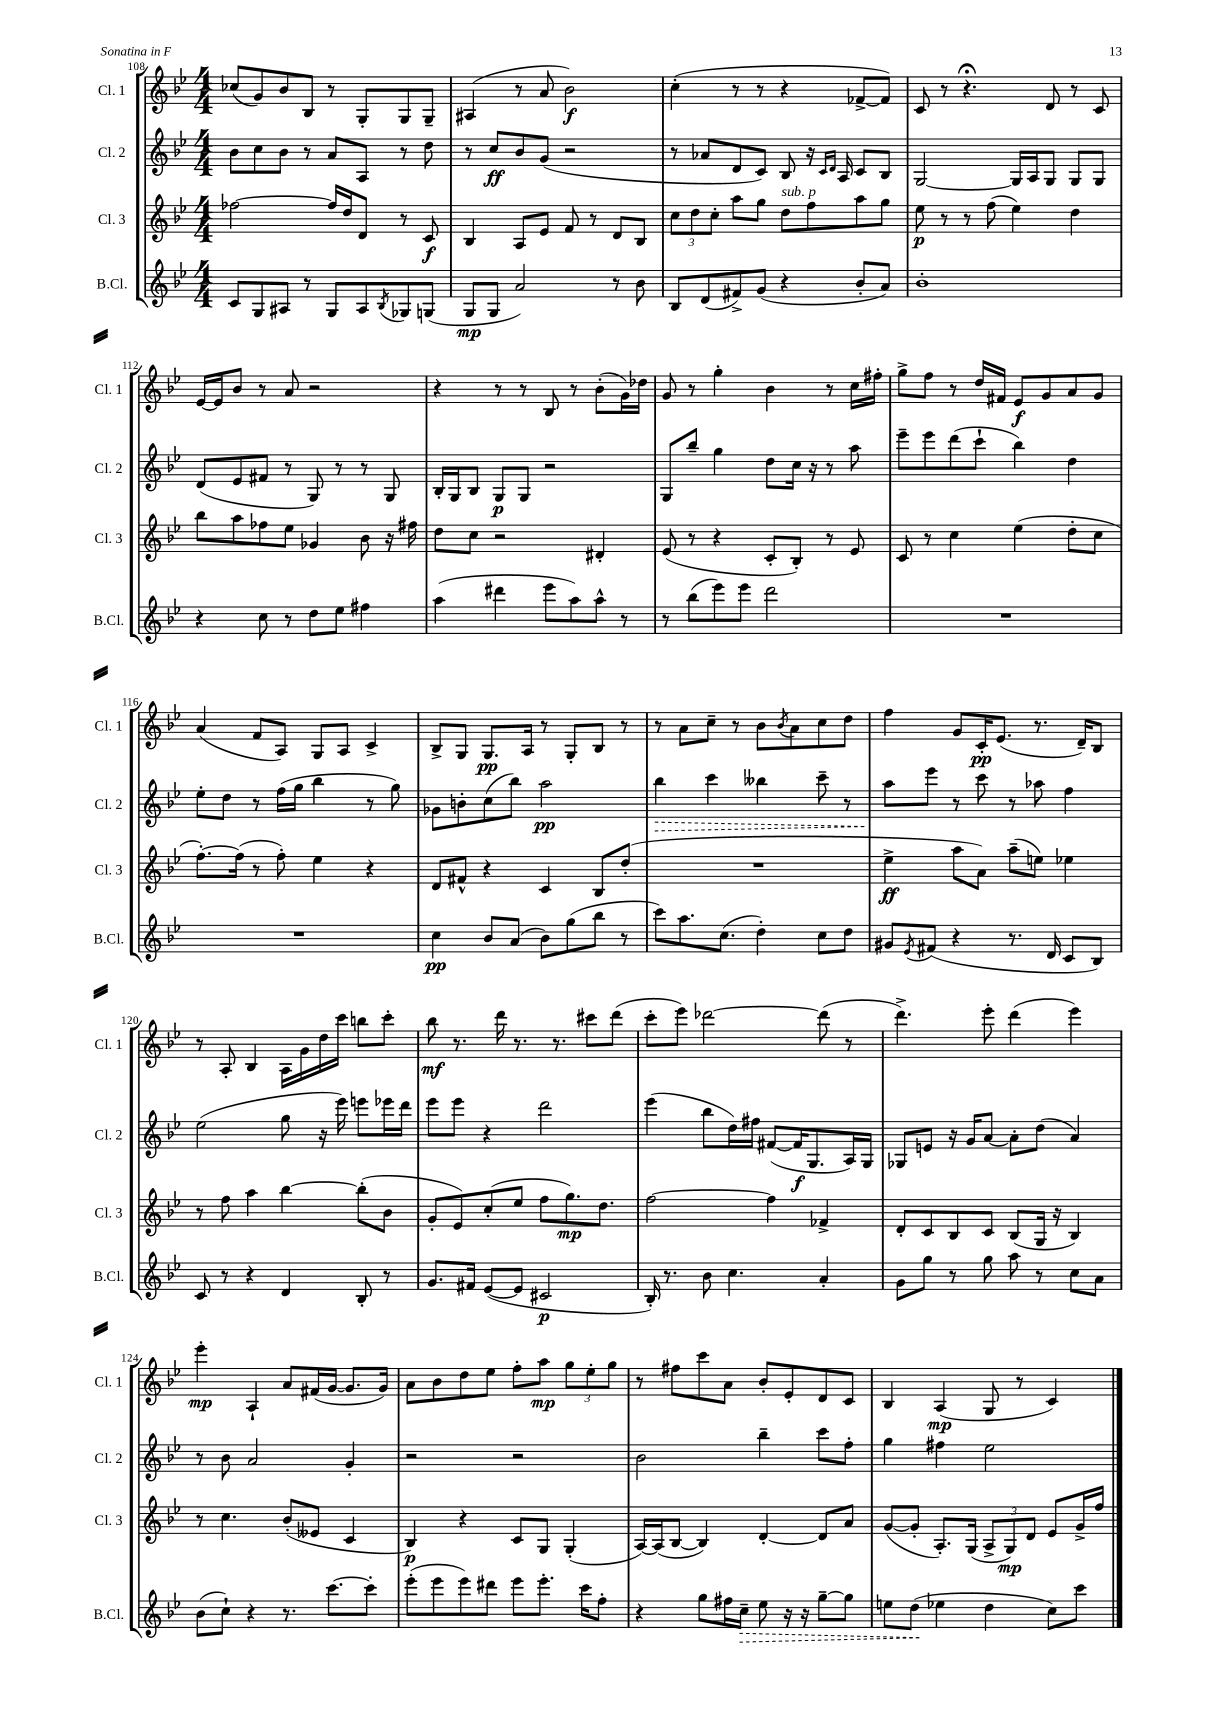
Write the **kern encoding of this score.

**kern	**kern	**kern	**kern
*staff4	*staff3	*staff2	*staff1
*clefG2	*clefG2	*clefG2	*clefG2
*k[b-e-]	*k[b-e-]	*k[b-e-]	*k[b-e-]
*M4/4	*M4/4	*M4/4	*M4/4
8c	[2ff-	8b-	(8cc-
8G	.	8cc	8g)
8A#	.	8b-	8b-
8r	.	8r	8B-
8G	16ff-]	8a	8r
.	16dd	.	.
8A#	8d	8A	8G'
8qB-	.	.	.
8G-	8r	8r	8G
(8G	8c	8dd	8G~
=	=	=	=
8G	4B-	8r	(4A#
8G	.	8cc	.
2a)	8A	8b-	8r
.	8e-	(8g	8a
.	8f	2r	2b-)
.	8r	.	.
8r	8d	.	.
8b-	8B-	.	.
=	=	=	=
8B-	12cc	8r	(4cc'
.	12dd	.	.
(8d	.	8a-	.
.	12cc'	.	.
8f#^)	8aa	8d	8r
(8g	8gg	8c)	8r
4r	8dd	8B-	4r
.	8ff	16r	.
.	.	16qqc	.
.	.	16qqd	.
.	.	16A	.
8b-'	8aa	8c	[8f-^
8a)	8gg	8B-	8f-])
=	=	=	=
1b-'	8ee-	[2G	8c
.	8r	.	8r
.	8r	.	4.r;
.	(8ff	.	.
.	4ee-)	16G]	.
.	.	16A	.
.	.	8G	8d
.	4dd	8G	8r
.	.	8G	8c
=	=	=	=
4r	8bb-	(8d	[16e-
.	.	.	16e-]
.	8aa	8e-	8b-
8cc	8ff-	8f#	8r
8r	8ee-	8r	8a
8dd	4g-	8G)	2r
8ee-	.	8r	.
4ff#	8b-	8r	.
.	16r	8G	.
.	16ff#	.	.
=	=	=	=
(4aa	8dd	16B-'	4r
.	.	16G	.
.	8cc	8B-	.
4ddd#	2r	8G	8r
.	.	8G	8r
8eee-	.	2r	8B-
8aa)	.	.	8r
8aa^^	4d#'	.	(8b-'
8r	.	.	16g)
.	.	.	16dd-
=	=	=	=
8r	(8e-	8G	8g
(8bb-	8r	8bb-~	8r
8eee-)	4r	4gg	4gg'
8eee-	.	.	.
2ddd	8c'	8dd	4b-
.	8B-')	16cc	.
.	.	16r	.
.	8r	8r	8r
.	8e-	8aa	16cc
.	.	.	16ff#'
=	=	=	=
1r	8c	8eee-~	8gg^
.	8r	8eee-	8ff
.	4cc	(8ddd	8r
.	.	8ccc`	16dd
.	.	.	16f#
.	(4ee-	4bb-)	8e-
.	.	.	8g
.	8dd'	4dd	8a
.	8cc	.	8g
=	=	=	=
1r	[8.ff')	8ee-'	(4a
.	.	8dd	.
.	(16ff]	.	.
.	8r	8r	8f
.	8ff')	(16ff	8A)
.	.	16gg	.
.	4ee-	4bb-	8G
.	.	.	8A
.	4r	8r	4c^
.	.	8gg)	.
=	=	=	=
4cc	8d	8g-	8B-^
.	8f#^^	8b'	8G
8b-	4r	(8cc	8.G
(8a	.	8bb-)	.
.	.	.	16A
8b-)	4c	2aa	8r
(8gg	.	.	8G'
8bb-	8B-	.	8B-
8r	(8dd'	.	8r
=	=	=	=
8ccc)	1r	4bb-	8r
8.aa	.	.	8a
.	.	4ccc	8cc~
(8.cc	.	.	.
.	.	.	8r
4dd')	.	4bb--	8b-
.	.	.	8qb-
.	.	.	8a
8cc	.	8ccc~	8cc
8dd	.	8r	8dd
=	=	=	=
8g#	4ee-^	8aa	4ff
8qe-	.	.	.
(8f#	.	8eee-	.
4r	8aa	8r	8g
.	8a)	8ccc	16c'
.	.	.	(8.e-
8.r	(8aa~	8r	.
.	8ee)	8aa-	8.r
16d	.	.	.
8c	4ee-	4ff	.
.	.	.	16d~)
8B-)	.	.	8B-
=	=	=	=
8c	8r	(2ee-	8r
8r	8ff	.	8A'
4r	4aa	.	4B-
4d	[4bb-	8gg	16A
.	.	.	16g
.	.	16r	16dd
.	.	16eee-)	16ccc
8B-'	(8bb-']	8eee	8bb
8r	8b-	16eee-	8ccc'
.	.	16ddd	.
=	=	=	=
8.g	8g'	8eee-	8bb-
.	8e-)	8eee-	8.r
16f#	.	.	.
([8e-	(8cc'	4r	.
.	.	.	16ddd
8e-]	8ee-	.	8.r
2c#	8ff	2ddd	.
.	.	.	8.r
.	8.gg)	.	.
.	.	.	8ccc#
.	8.dd	.	.
.	.	.	(8ddd
=	=	=	=
16B-')	[2ff	(4eee-	8ccc'
8.r	.	.	.
.	.	.	8eee-)
8b-	.	8bb-	[2ddd-
4.cc	.	16dd)	.
.	.	16ff#	.
.	4ff]	([8f#	.
.	.	16f#]	.
.	.	8.G	.
4a'	4f-^	.	(8ddd-]
.	.	16A)	8r
.	.	16G	.
=	=	=	=
8g	8d'	8G-	4.ddd^)
8gg	8c	8e	.
8r	8B-	16r	.
.	.	16g	.
8gg	8c	[8a	8eee-'
8aa	(8B-	8a']	(4ddd
8r	16G	(8dd	.
.	16r	.	.
8cc	4B-)	4a)	4eee-)
8a	.	.	.
=	=	=	=
(8b-	8r	8r	4eee-'
8cc`)	4.cc	8b-	.
4r	.	2a	4A`
8.r	(8b-'	.	8a
.	8e--	.	(16f#
[8.ccc	.	.	[16g
.	4c	4g'	8.g]
8ccc']	.	.	.
.	.	.	16g)
=	=	=	=
(8eee-'	4B-)	2r	8a
8eee-	.	.	8b-
8eee-)	4r	.	8dd
8ddd#	.	.	8ee-
8eee-	8c	2r	8ff'
8.eee-'	8G	.	8aa
.	(4G'	.	12gg
16ccc	.	.	.
.	.	.	12ee-'
8ff'	.	.	.
.	.	.	12gg
=	=	=	=
4r	[16A)	2b-	8r
.	(16A]	.	.
.	[8B-	.	8ff#
8gg	4B-])	.	8ccc
16ff#	.	.	8a
16cc~	.	.	.
8ee-	[4d'	4bb-~	8b-'
16r	.	.	8e-'
16r	.	.	.
[8gg~	8d]	8ccc	8d
8gg]	8a	8ff'	8c
=	=	=	=
8ee	([8g	4gg	4B-
(8dd	8g']	.	.
4ee-	8.A')	4ff#	(4A
.	(16G	.	.
4dd	12A^	2ee-	8G
.	12G)	.	.
.	.	.	8r
.	12d	.	.
8cc)	8e-	.	4c)
8ccc	16g^	.	.
.	16ff	.	.
==	==	==	==
*-	*-	*-	*-
